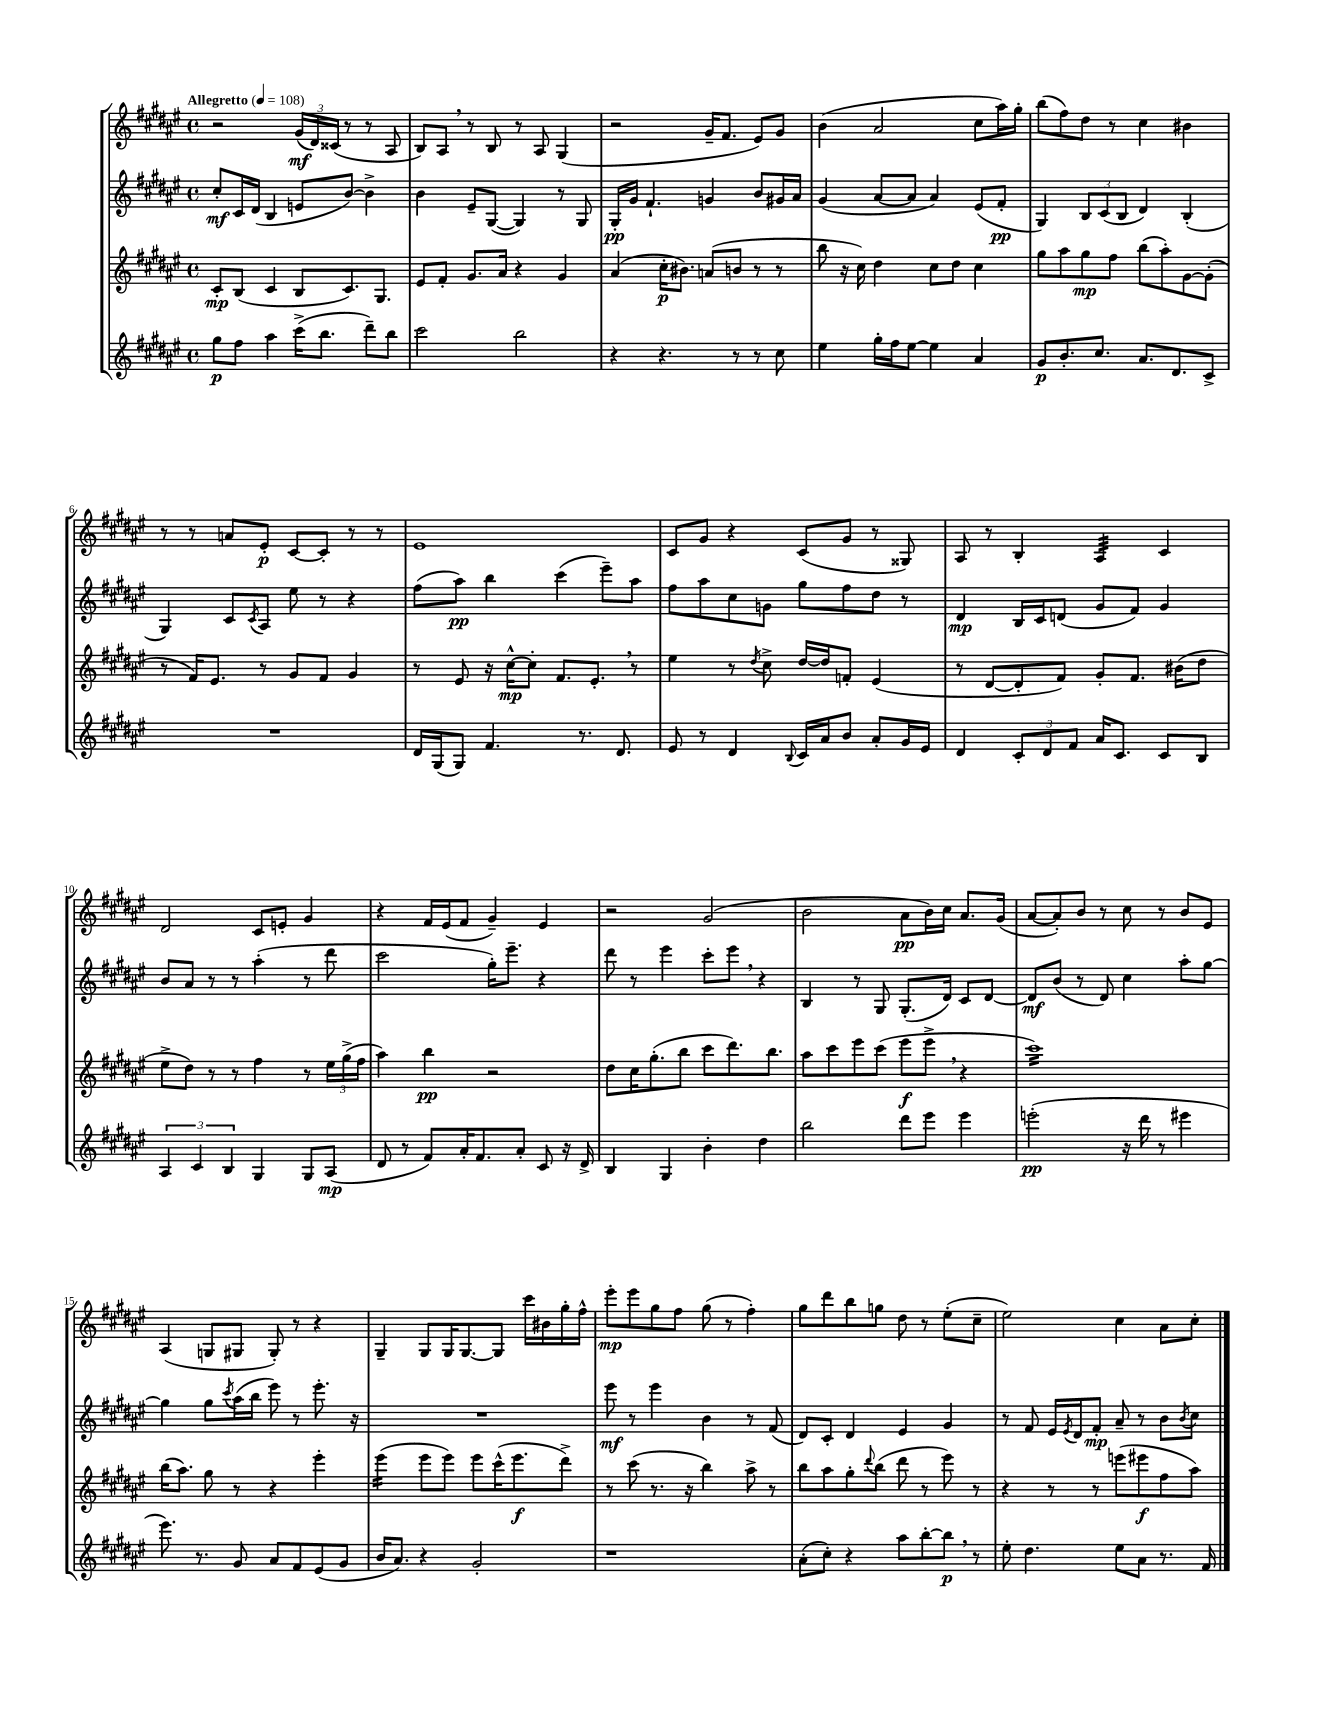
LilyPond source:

<<
\new StaffGroup <<
\new Staff = "s0" {
    \clef treble \key fis \major \defaultTimeSignature \time 4/4 \tempo "Allegretto" 4 = 108
    r2 \tuplet 3/2 { gis'16\mf( dis'16) cisis'16( } r8 r8 ais8 |
    b8) ais8 \breathe r8 b8 r8 ais8 gis4( |
    r2 gis'16-- fis'8. eis'8) gis'8 |
    b'4( ais'2 cis''8 ais''16) gis''16-. |
    b''8( fis''8) dis''8 r8 cis''4 bis'4 |
    r8 r8 a'8 eis'8-.\p cis'8~ cis'8-. r8 r8 |
    eis'1 |
    cis'8 gis'8 r4 cis'8( gis'8 r8 gisis8) |
    ais8 r8 b4-. ais4:32 cis'4 |
    dis'2 cis'8 e'8-. gis'4 |
    r4 fis'16 eis'16( fis'8 gis'4--) eis'4 |
    r2 gis'2( |
    b'2 ais'8\pp b'16) cis''16 ais'8. gis'16( |
    ais'8~ ais'8-.) b'8 r8 cis''8 r8 b'8 eis'8 |
    ais4( g8 gis8 gis8-.) r8 r4 |
    gis4-- gis8 gis16 gis8.~ gis8 cis'''16 bis'16 gis''16-. fis''16-^ |
    eis'''8-.\mp eis'''8 gis''8 fis''8 gis''8( r8 fis''4-.) |
    gis''8 dis'''8 b''8 g''8 dis''8 r8 eis''8-.( cis''8-- |
    eis''2) cis''4 ais'8 cis''8-. \bar "|." |
}
\new Staff = "s1" {
    \clef treble \key fis \major \defaultTimeSignature \time 4/4
    cis''8-.\mf cis'16 dis'16( b4 e'8 b'8~) b'4-> |
    b'4 eis'8-- gis8~( gis4) r8 gis8 |
    gis16-.\pp gis'16 fis'4.-! g'4 b'8 gis'16 ais'16 |
    gis'4( ais'8~ ais'8 ais'4) eis'8( fis'8-.\pp |
    gis4) \tuplet 3/2 { b8 cis'8( b8 } dis'4) b4-.( |
    gis4) cis'8 \acciaccatura { cis'8 } ais8 eis''8 r8 r4 |
    fis''8( ais''8\pp) b''4 cis'''4( eis'''8--) ais''8 |
    fis''8 ais''8 cis''8 g'8 gis''8 fis''8 dis''8 r8 |
    dis'4\mp b16 cis'16 d'8( gis'8 fis'8) gis'4 |
    b'8 ais'8 r8 r8 ais''4-.( r8 dis'''8 |
    cis'''2 gis''16-.) eis'''8.-- r4 |
    dis'''8 r8 eis'''4 cis'''8-. eis'''8 \breathe r4 |
    b4 r8 gis8 gis8.-.( dis'16) cis'8 dis'8~ |
    dis'8\mf b'8( r8 dis'8) cis''4 ais''8-. gis''8~ |
    gis''4 gis''8 \acciaccatura { cis'''8 } ais''16( b''16 eis'''8) r8 eis'''8.-. r16 |
    R1 |
    eis'''8\mf r8 eis'''4 b'4 r8 fis'8( |
    dis'8) cis'8-. dis'4 eis'4 gis'4 |
    r8 fis'8 eis'16 \acciaccatura { eis'8 } dis'16 fis'8-.\mp ais'8-- r8 b'8 \acciaccatura { b'8 } cis''8 \bar "|." |
}
\new Staff = "s2" {
    \clef treble \key fis \major \defaultTimeSignature \time 4/4
    cis'8-.\mp b8( cis'4 b8 cis'8.) gis8. |
    eis'8 fis'8-. gis'8. ais'16 r4 gis'4 |
    ais'4( cis''16-.\p bis'8.) a'8( b'8 r8 r8 |
    b''8 r16 cis''16) dis''4 cis''8 dis''8 cis''4 |
    gis''8 ais''8 gis''8\mp fis''8 b''8( ais''8-.) gis'8~ gis'8-.( |
    r8 fis'16) eis'8. r8 gis'8 fis'8 gis'4 |
    r8 eis'8 r16 cis''16~-^\mp cis''8-. fis'8. eis'8.-. \breathe r8 |
    eis''4 r8 \acciaccatura { dis''8 } cis''8-> dis''16~ dis''16 f'8-. eis'4( |
    r8 dis'8~ dis'8-. fis'8) gis'8-. fis'8. bis'16( dis''8 |
    eis''8-> dis''8) r8 r8 fis''4 r8 \tuplet 3/2 { eis''16 gis''16->( fis''16 } |
    ais''4) b''4\pp r2 |
    dis''8 cis''16 gis''8.-.( b''8 cis'''8 dis'''8.) b''8. |
    ais''8 cis'''8 eis'''8 cis'''8( eis'''8\f eis'''8-> \breathe r4 |
    cis'''1:16) |
    b''16( ais''8.) gis''8 r8 r4 eis'''4-. |
    eis'''4:16( eis'''8 eis'''8) eis'''8 cis'''16-^( eis'''8.\f dis'''8->) |
    r8 cis'''8( r8. r16 b''4) ais''8-> r8 |
    b''8 ais''8 gis''8-. \appoggiatura { dis'''8 } b''8( dis'''8 r8 eis'''8) r8 |
    r4 r8 r8 e'''8( eis'''8\f fis''8 ais''8) \bar "|." |
}
\new Staff = "s3" {
    \clef treble \key fis \major \defaultTimeSignature \time 4/4
    gis''8\p fis''8 ais''4 cis'''16->( b''8. dis'''8--) b''8 |
    cis'''2 b''2 |
    r4 r4. r8 r8 cis''8 |
    eis''4 gis''16-. fis''16 eis''8~ eis''4 ais'4 |
    gis'8\p b'8.-. cis''8. ais'8. dis'8. cis'8-> |
    R1 |
    dis'16 gis16( gis8) fis'4. r8. dis'8. |
    eis'8 r8 dis'4 \appoggiatura { b8 } cis'16 ais'16 b'8 ais'8-. gis'16 eis'16 |
    dis'4 \tuplet 3/2 { cis'8-. dis'8 fis'8 } ais'16 cis'8. cis'8 b8 |
    \tuplet 3/2 { ais4 cis'4 b4 } gis4 gis8 ais8\mp( |
    dis'8 r8 fis'8) ais'16-. fis'8. ais'8-. cis'8 r16 dis'16-> |
    b4 gis4 b'4-. dis''4 |
    b''2 dis'''8 eis'''8 eis'''4 |
    e'''2-.\pp( r16 dis'''16 r8 eis'''4 |
    eis'''8.) r8. gis'8 ais'8 fis'8 eis'8( gis'8 |
    b'16 ais'8.) r4 gis'2-. |
    r1 |
    ais'8-.( cis''8-.) r4 ais''8 b''8~-. b''8\p \breathe r8 |
    eis''8-. dis''4. eis''8 ais'8 r8. fis'16 \bar "|." |
}
>>
>>
